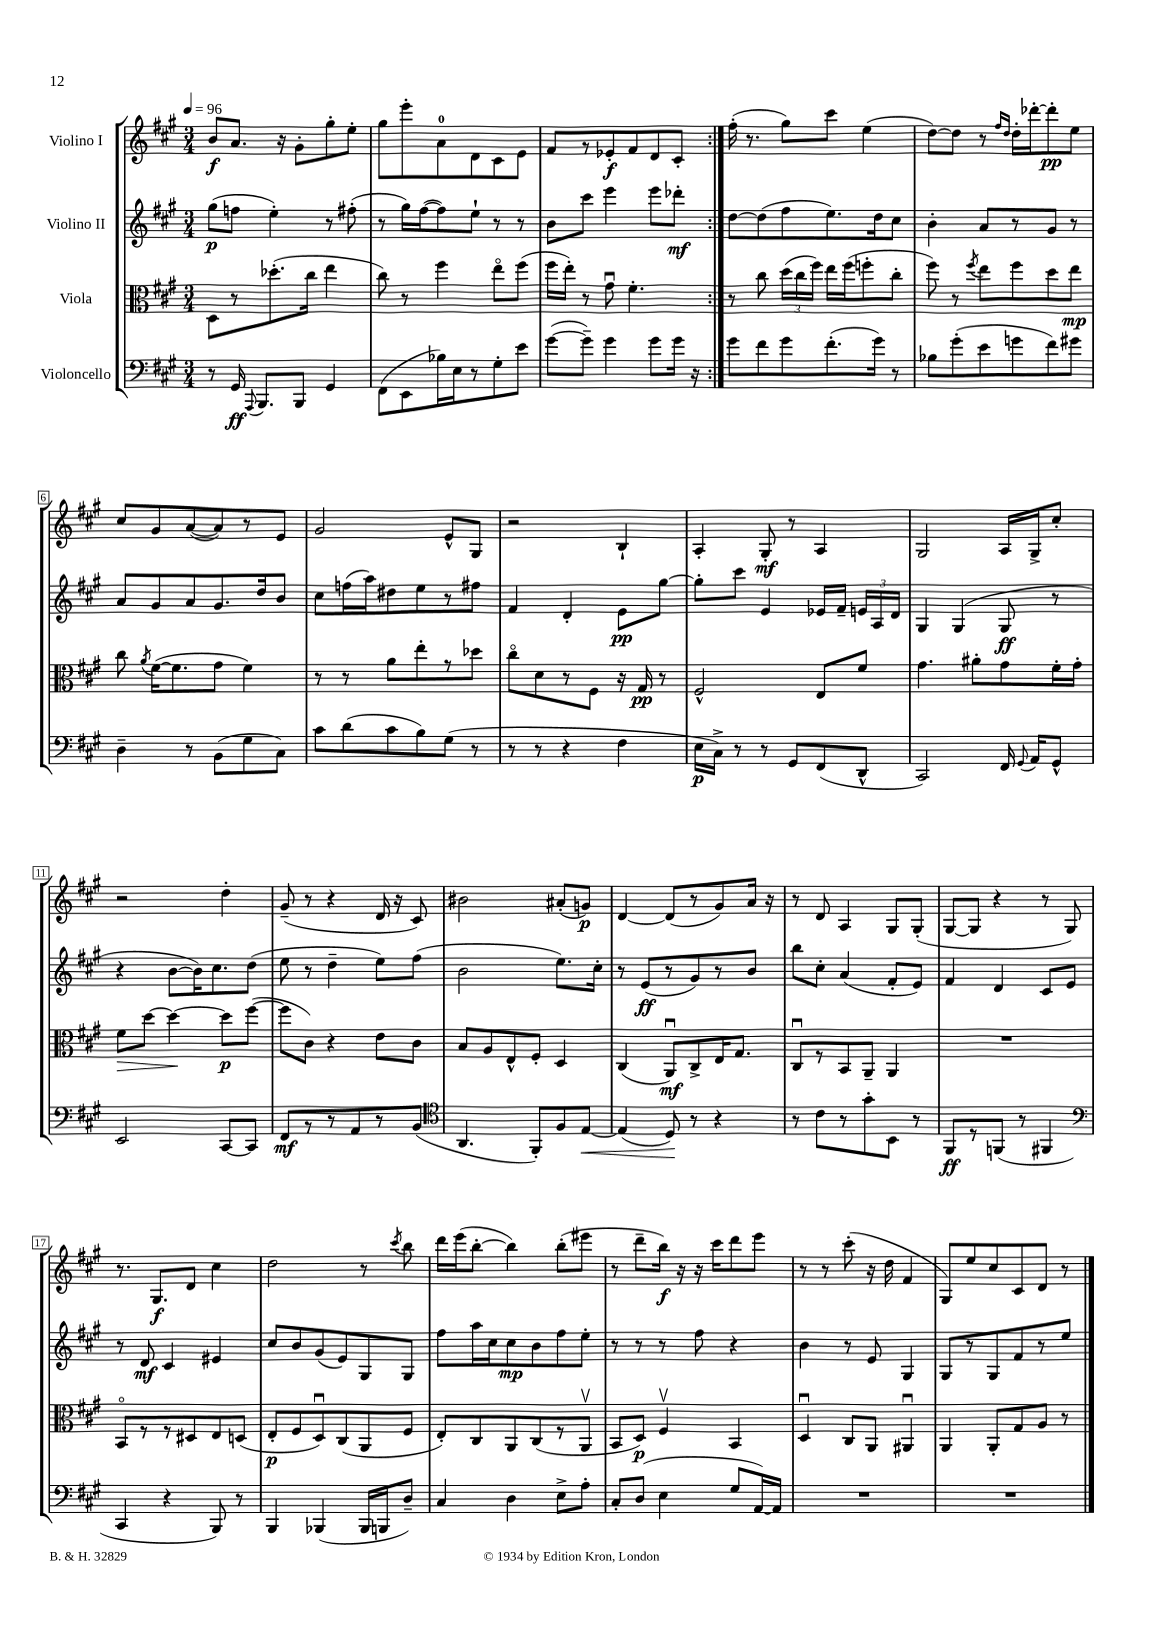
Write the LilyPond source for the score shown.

<<
\new StaffGroup <<
\new Staff = "s0" \with { instrumentName = "Violino I" } {
    \clef treble \key a \major \numericTimeSignature \time 3/4 \tempo 4 = 96
    \autoBeamOff \repeat volta 2 { b'8[\f a'8.] r16 gis'8[-. gis''8-. e''8]-. |
    gis''8[ e'''8-. a'8-0 d'8 cis'8 e'8] |
    fis'8[ r8 ees'8-.\f fis'8 d'8 cis'8]-. | }
    fis''16-.( r8. gis''8[) cis'''8] e''4( |
    d''8[~) d''8] r8 \grace { fis''16[ d''16] } d''16[-. des'''16~-. des'''8-.\pp e''8] |
    cis''8[ gis'8 a'8~( a'8) r8 e'8] |
    gis'2 e'8[-^ gis8] |
    r2 b4-! |
    a4-. gis8-.\mf r8 a4 |
    gis2 a16[ gis16-> cis''8]-. |
    r2 d''4-. |
    gis'8--( r8 r4 d'16 r16 cis'8) |
    bis'2 ais'8[-.( g'8]\p) |
    d'4~ d'8[( r8 gis'8) a'16] r16 |
    r8 d'8 a4 gis8[ gis8]-.( |
    gis8[~ gis8] r4 r8 gis8) |
    r8. gis8.[\f d'8] cis''4 |
    d''2 r8 \acciaccatura { cis'''8 } b''8 |
    d'''16[ e'''16( b''8]~-. b''4) b''8[-.( eis'''8] |
    r8 d'''8[-- b''16]\f) r16 r16 cis'''16[ d'''8 e'''8] |
    r8 r8 cis'''8-.( r16 d''16 fis'4 |
    gis8[) e''8 cis''8 cis'8 d'8] r8 \bar "|." |
}
\new Staff = "s1" \with { instrumentName = "Violino II" } {
    \clef treble \key a \major \numericTimeSignature \time 3/4
    \autoBeamOff \repeat volta 2 { gis''8[\p( f''8] e''4-.) r8 fis''8-.( |
    r8 gis''16[) fis''16~( fis''8) e''8]-! r8 r8 |
    b'8[ cis'''8] e'''4 e'''8[ des'''8]-.\mf | }
    d''8[~ d''8( fis''8 e''8.) d''16 cis''8] |
    b'4-. a'8[ r8 gis'8] r8 |
    a'8[ gis'8 a'8 gis'8. d''16 b'8] |
    cis''8[ f''16( a''16) dis''8 e''8 r8 fis''8] |
    fis'4 d'4-. e'8[\pp gis''8]~ |
    gis''8[-. cis'''8] e'4 ees'16[ fis'16]-- \tuplet 3/2 { e'16[ a16 d'16] } |
    gis4 gis4( gis8\ff r8 |
    r4 b'8[~ b'16) cis''8. d''8]( |
    e''8 r8 d''4-- e''8[) fis''8]( |
    b'2 e''8.[) cis''16]-. |
    r8 e'8[\ff( r8 gis'8) r8 b'8] |
    b''8[ cis''8]-. a'4( fis'8[-. e'8]) |
    fis'4 d'4 cis'8[ e'8] |
    r8 d'8\mf cis'4 eis'4 |
    cis''8[ b'8 gis'8( e'8) gis8 gis8] |
    fis''8[ a''16 cis''16 cis''8\mp b'8 fis''8 e''8]-. |
    r8 r8 r8 fis''8 r4 |
    b'4 r8 e'8 gis4 |
    gis8[ r8 gis8 fis'8 r8 e''8] \bar "|." |
}
\new Staff = "s2" \with { instrumentName = "Viola" } {
    \clef alto \key a \major \numericTimeSignature \time 3/4
    \autoBeamOff \repeat volta 2 { d8[ r8 des''8.-.( cis''16] e''4 |
    cis''8) r8 fis''4 e''8[\flageolet fis''8]( |
    fis''16[ e''16]-.) r8 gis'8\downbow fis'4.-. | }
    r8 cis''8 \tuplet 3/2 { d''16[( cis''16 fis''16]) } e''16[ fis''16( f''8-. cis''8]-. |
    fis''8) r8 \acciaccatura { fis''8 } e''8[ fis''8 d''8 e''8]\mp |
    cis''8 \acciaccatura { a'8 } fis'16[~( fis'8. gis'8] fis'4) |
    r8 r8 a'8[ e''8-. r8 des''8] |
    cis''8[\flageolet d'8 r8 fis8] r16 gis16\pp r8 |
    fis2-^ e8[ fis'8] |
    gis'4. ais'8[-. gis'8 fis'16-. gis'16]-. |
    fis'8[\> d''8]~ d''4~\! d''8[\p fis''8]~( |
    fis''8[ cis'8]) r4 e'8[ cis'8] |
    b8[ a8 e8-^ fis8]-. d4 |
    cis4( a,8[\downbow\mf) cis8-> e16 gis8.] |
    cis8[\downbow r8 b,8 a,8]-- a,4 |
    R2. |
    b,8[\flageolet r8 r8 dis8 e8 d8]( |
    e8[-.\p fis8 d8\downbow) cis8( a,8 fis8] |
    e8[-.) cis8 a,8 cis8( r8 a,8]\upbow |
    b,8[ d8]\p) fis4\upbow b,4 |
    d4\downbow cis8[ a,8] ais,4\downbow |
    a,4 a,8[-. gis8 a8] r8 \bar "|." |
}
\new Staff = "s3" \with { instrumentName = "Violoncello" } {
    \clef bass \key a \major \numericTimeSignature \time 3/4
    \autoBeamOff \repeat volta 2 { r8 gis,16\ff \appoggiatura { a,,8 } b,,8.[ b,,8] gis,4 |
    fis,8[( e,8 bes16) e16 r8 gis8-. e'8] |
    gis'8[~( gis'8]--) gis'4 gis'8[ gis'16] r16 | }
    gis'8[ fis'8 gis'8 fis'8.-.( gis'16]) r8 |
    bes8[ gis'8-.( e'8 g'8 fis'8) gis'8] |
    d4-- r8 b,8[( gis8 cis8]) |
    cis'8[ d'8( cis'8 b8) gis8]( r8 |
    r8 r8 r4 fis4 |
    e16[\p cis16]->) r8 r8 gis,8[ fis,8( d,8]-^ |
    cis,2) fis,16 \appoggiatura { gis,8 } a,16[ gis,8]-^ |
    e,2 cis,8[~ cis,8] |
    fis,8[\mf r8 r8 a,8 r8 b,8]( |
    \clef tenor a,4. fis,8[-.) fis8 e8]~\< |
    e4( d8\!) r8 r4 |
    r8 cis'8[ r8 gis'8-. b,8] r8 |
    fis,8[\ff r8 f,8]( r8 fis,4 |
    \clef bass cis,4 r4 b,,8) r8 |
    b,,4 bes,,4( bes,,16[ b,,16 d8]--) |
    cis4 d4 e8[-> a8]-. |
    cis8[-. d8]( e4 gis8[ a,16~) a,16] |
    R2. |
    R2. \bar "|." |
}
>>
>>
\layout { \context { \Score \override BarNumber.stencil = #(make-stencil-boxer 0.1 0.3 ly:text-interface::print) } }
